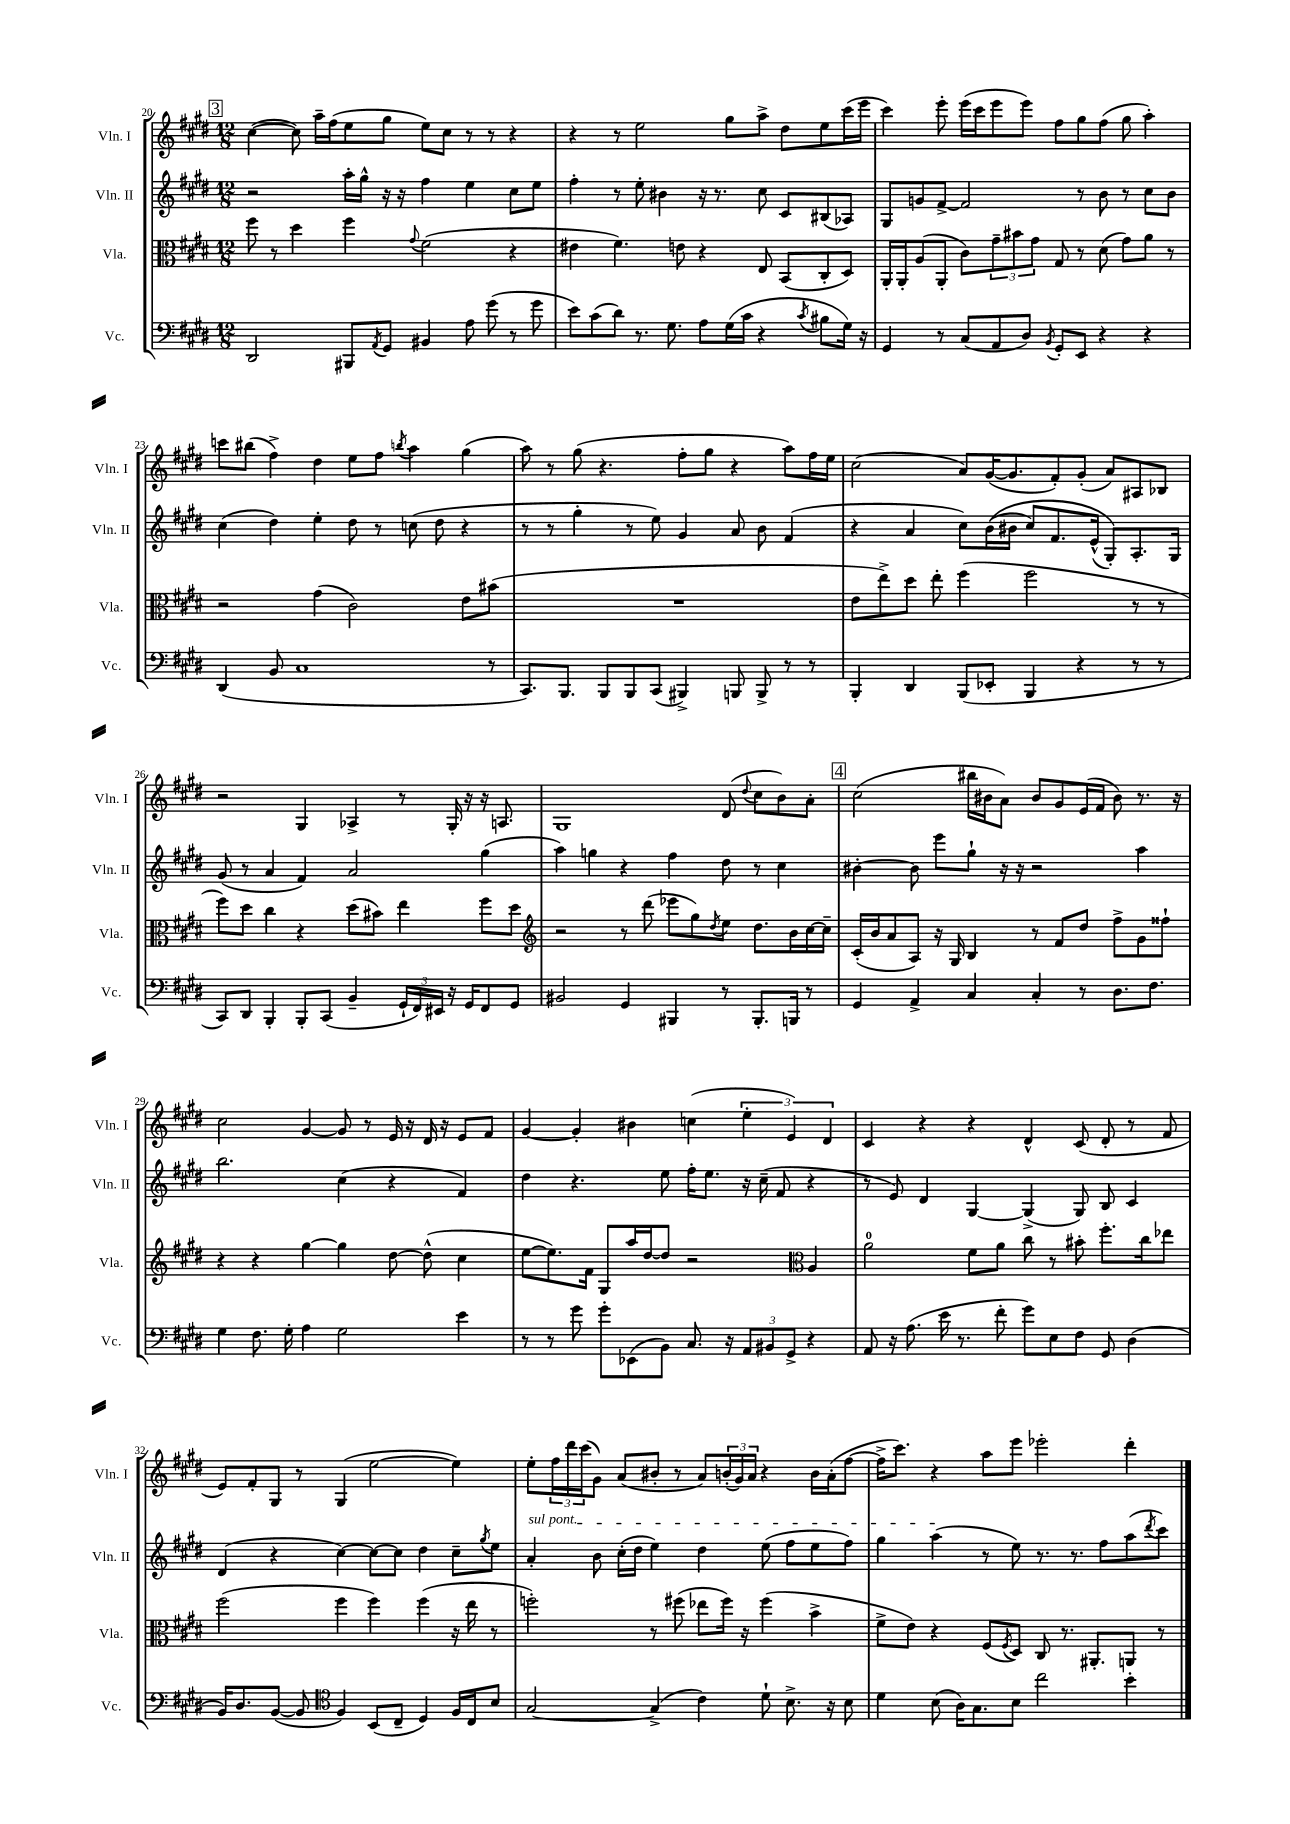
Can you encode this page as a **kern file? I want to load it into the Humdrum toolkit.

**kern	**kern	**kern	**kern
*part4	*part3	*part2	*part1
*staff4	*staff3	*staff2	*staff1
*I"Vc.	*I"Vla.	*I"Vln. II	*I"Vln. I
*I'Vc.	*I'Vla.	*I'Vln. II	*I'Vln. I
*clefF4	*clefC3	*clefG2	*clefG2
*k[f#c#g#d#]	*k[f#c#g#d#]	*k[f#c#g#d#]	*k[f#c#g#d#]
*M12/8	*M12/8	*M12/8	*M12/8
!!LO:REH:place=s1:t=3
=20	=20	=20	=20
2DD#/	8ff#\	2r	([4cc#\
.	8r	.	.
.	4dd#\	.	8cc#\])
.	.	.	16aa~\LL
.	.	.	(16ff#\J
8BBB#X/L	4ff#\	16aa'\LL	8ee\
.	.	16gg#^^\JJ	.
8qAA/	.	.	.
8GG#/J	.	16r	8gg#\J
.	.	16r	.
.	8qqg#/	.	.
4BB#X/	(2f#\	4ff#\	8ee\L)
.	.	.	8cc#\J
8A\	.	4ee\	8r
(8g#\	.	.	8r
8r	4r	8cc#\L	4r
8g#\	.	8ee\J	.
=21	=21	=21	=21
8e\L)	4e#X\	4ff#'\	4r
(8c#\	.	.	.
8d#\J)	4.f#\)	8r	8r
8.r	.	8ee'\	2ee\
.	.	4b#X\	.
8.G#\	.	.	.
.	8en\	.	.
8A\L	4r	16r	.
.	.	8.r	.
(16G#\L	.	.	8gg#\L
16c#\JJ	.	.	.
4r	8E/	8cc#\	8aa^\J
.	(8BB/L	8c#/L	8dd#\L
8qc#/	.	.	.
8B#X\L	8C#'/	(8B#X/	8ee\
16G#\Jk)	8D#/J)	8A-X/J)	(16ccc#\L
16r	.	.	16eee\JJ
=22	=22	=22	=22
4GG#/	16AA'/LL	8G#/L	4ccc#\)
.	16AA'/J	.	.
.	(8A/	8gn/	.
8r	8AA'/J	[8f#^/J	8eee'\
(8C#/L	8c#\L)	2f#/]	(16eee\LL
.	.	.	16ccc#\J
8AA/	12g#~\	.	8eee\
.	12b#X\	.	.
8D#/J)	.	.	8eee\J)
.	12g#\J	.	.
8qBB/	.	.	.
8GG#'/L	8G#/	.	8ff#\L
8EE/J	8r	8r	8gg#\
4r	(8d#\	8b\	(8ff#\J
.	8g#\L)	8r	8gg#\
4r	8a\J	8cc#\L	4aa'\)
.	8r	8b\J	.
!!LO:LB:g=z
=23	=23	=23	=23
(4DD#/	2r	(4cc#\	8cccn\L
.	.	.	(8bb#X\J
8BB/	.	4dd#\)	4ff#^\)
1C#	.	.	.
.	(4g#\	4ee'\	4dd#\
.	2c#\)	8dd#\	8ee\L
.	.	8r	8ff#\J
.	.	.	8qbbn/
.	.	(8ccn\	4aa\
.	.	8dd#\	.
.	8e\L	4r	(4gg#\
8r	(8b#X\J	.	.
=24	=24	=24	=24
8.CC#/L)	1.r	8r	8aa\)
.	.	8r	8r
8.BBB/J	.	.	.
.	.	4gg#'\	(8gg#\
8BBB/L	.	.	4.r
8BBB/	.	8r	.
(8CC#/J	.	8ee\)	.
4BBB#X^/)	.	4g#/	8ff#'\L
.	.	.	8gg#\J
8BBBn/	.	8a/	4r
8BBB^/	.	8b\	.
8r	.	(4f#/	8aa\L)
8r	.	.	16ff#\L
.	.	.	16ee\JJ
=25	=25	=25	=25
4BBB'/	8e\L	4r	(2cc#\
.	8ee^\)	.	.
4DD#/	8dd#\J	4a/	.
.	8ee'\	.	.
(8BBB/L	(4ff#\	8cc#\L)	8a/L)
8EE-X'/J	.	((16b\L	([16g#/K
.	.	16b#X\JJ	8.g#/]
4BBB/	2ff#\	8cc#/L)	.
.	.	8.f#/	8f#'/)
4r	.	.	(8g#'/J
.	.	(16e^^/Jk	.
.	.	8G#'/L))	8a/L)
8r	8r	8.A'/	8A#X/
8r	8r	.	8B-X/J
.	.	16G#/Jk	.
!!LO:LB:g=z
=26	=26	=26	=26
8CC#/L)	8ff#\L)	(8g#/	2r
8DD#/J	8dd#\J	8r	.
4BBB'/	4cc#\	4a/	.
8BBB'/L	4r	4f#/)	4G#/
(8CC#/J	.	.	.
4BB~/	(8dd#\L	2a/	4A-X^/
.	8b#X\J)	.	.
24GG#`/LL	4ee\	.	8r
24FF#/)	.	.	.
24EE#X/JJ	.	.	.
16r	.	.	16G#'/
16GG#/KL	.	.	16r
8FF#/	8ff#\L	(4gg#\	16r
.	.	.	8.An/
8GG#/J	8dd#\J	.	.
=27	=27	=27	=27
*	*clefG2	*	*
2BB#X/	2r	4aa\)	1G#
.	.	4ggn\	.
4GG#/	8r	4r	.
.	(8ddd#\	.	.
4BBB#X/	8eee-X\L	4ff#\	.
.	8gg#\)	.	.
.	8qdd#/	.	.
8r	8ee\J	8dd#\	(8d#/
.	.	.	8qqdd#/
8.BBB#'/L	8.dd#\L	8r	8cc#\L
.	.	4cc#\	8b\)
16BBBn/Jk	16b\L	.	.
8r	[16cc#\	.	8a'\J
.	16cc#~\JJ]	.	.
!!LO:REH:place=s1:t=4
=28	=28	=28	=28
4GG#/	(16c#'/LL	[4b#X'\	(2cc#\
.	16b/J	.	.
.	8a/	.	.
4AA^/	8A/J)	8b#\]	.
.	16r	8eee\L	.
.	16G#/	.	.
4C#/	4B/	8gg#`\J	16bb#X\LL
.	.	.	16b#X\J
.	.	16r	8a\J)
.	.	16r	.
4C#'/	8r	2r	8b#/L
.	8f#/L	.	8g#/
8r	8dd#/J	.	(16e/L
.	.	.	16f#/JJ
8.D#\L	8ff#^\L	.	8b#\)
.	8g#\	4aa\	8.r
8.F#\J	.	.	.
.	8ff##X`\J	.	.
.	.	.	16r
!!LO:LB:g=z
=29	=29	=29	=29
4G#\	4r	2.bb\	2cc#\
8.F#\	4r	.	.
16G#'\	.	.	.
4A\	[4gg#\	.	[4g#/
2G#\	4gg#\]	(4cc#\	8g#/]
.	.	.	8r
.	[8dd#\	4r	16e/
.	.	.	16r
.	(8dd#^^\]	.	16d#/
.	.	.	16r
4e\	4cc#\	4f#/)	8e/L
.	.	.	8f#/J
=30	=30	=30	=30
8r	[8ee\L	4dd#\	[4g#/
8r	8.ee\])	.	.
8g#\	.	4.r	4g#'/]
.	16f#\Jk	.	.
8g#'\L	8G#/L	.	.
(8EE-X\	16aa/L	.	4b#X\
.	[16dd#/J	.	.
8BB\J)	8dd#/J]	8ee\	.
8.C#/	2r	16ff#'\KL	(4ccn\
.	.	8.ee\J	.
16r	.	.	.
12AA/L	.	16r	6ee'\
.	.	(16cc#~\	.
12BB#X/	.	.	.
.	.	8f#/	.
12GG#^/J	.	.	6e/)
*	*clefC3	*	*
4r	4A/	4r	.
.	.	.	6d#/
=31	=31	=31	=31
8AA/	2a\	8r	4c#/
16r	.	8e/)	.
(8.A\	.	.	.
.	.	4d#/	4r
16e\	.	.	.
8.r	.	.	.
.	8f#\L	[4G#/	4r
8f#'\	8a\J	.	.
8g#\L)	8cc#\	(4G#^/]	4d#^^/
8E\	8r	.	.
8F#\J	8b#X'\	8G#/)	(8c#/
8GG#/	8.ff#'\L	8B/	8d#'/
(4D#\	.	4c#/	8r
.	16cc#\k	.	.
.	8ee-X\J	.	8f#/
!!LO:LB:g=z
=32	=32	=32	=32
16BB/KL)	(2ff#\	(4d#/	8e/L)
8.D#/	.	.	.
.	.	.	8f#'/
([8BB/J	.	4r	8G#/J
8BB/]	.	.	8r
*clefC4	*	*	*
4F#/)	4ff#\	[4cc#\)	(4G#/
(8BB/L	4ff#\)	8cc#\L_	[2ee\
8C#~/J	.	8cc#\J]	.
4D#/)	(4ff#\	4dd#\	.
16F#/LL	16r	8cc#~\L	4ee\])
16C#/J	16ee\	.	.
.	.	8qgg#/	.
8B/J	8r	8ee\J	.
=33	=33	=33	=33
!	!	!LO:TX:a:i:t=sul pont.	!
[2G#/	2ffn'\)	4a'/	8ee'\L
.	.	.	24ff#\L
.	.	.	24ddd#\
.	.	.	(24ccc#\J
.	.	8b\	8g#\J)
.	.	(16cc#'\LL	(8a/L
.	.	16dd#\JJ	.
(4G#^/]	8r	4ee\)	8b#X'/J
.	(8ff#X\	.	8r
4c#\)	8ee-X\L	4dd#\	8a/L)
.	16ff#\Jk)	.	(24bn'/L
.	.	.	24g#/)
.	16r	.	.
.	.	.	24a/JJ
8d#`\	(4ff#\	(8ee\	4r
8.B^\	.	8ff#\L	.
.	4b^\	8ee\	16b\LL
16r	.	.	(16a'\J
8B\	.	8ff#\J)	[8ff#\J
=34	=34	=34	=34
4d#\	8f#^\L	4gg#\	16ff#^\KL]
.	.	.	8.ccc#\J)
.	8e\J)	.	.
(8B\	4r	(4aa\	4r
16A\KL)	.	.	.
8.G#\	.	.	.
.	(8F#/L	8r	8aa\L
.	8qF#/	.	.
8B\J	8D#/J)	8ee\)	8eee\J
2cc#\	8C#/	8.r	2eee-X'\
.	8.r	.	.
.	.	8.r	.
.	8.AA#X'/L	.	.
.	.	8ff#\L	.
4b'\	8AAn/J	(8aa\	4ddd#'\
.	.	8qddd#/	.
.	8r	8ccc#\J)	.
==	==	==	==
*-	*-	*-	*-
